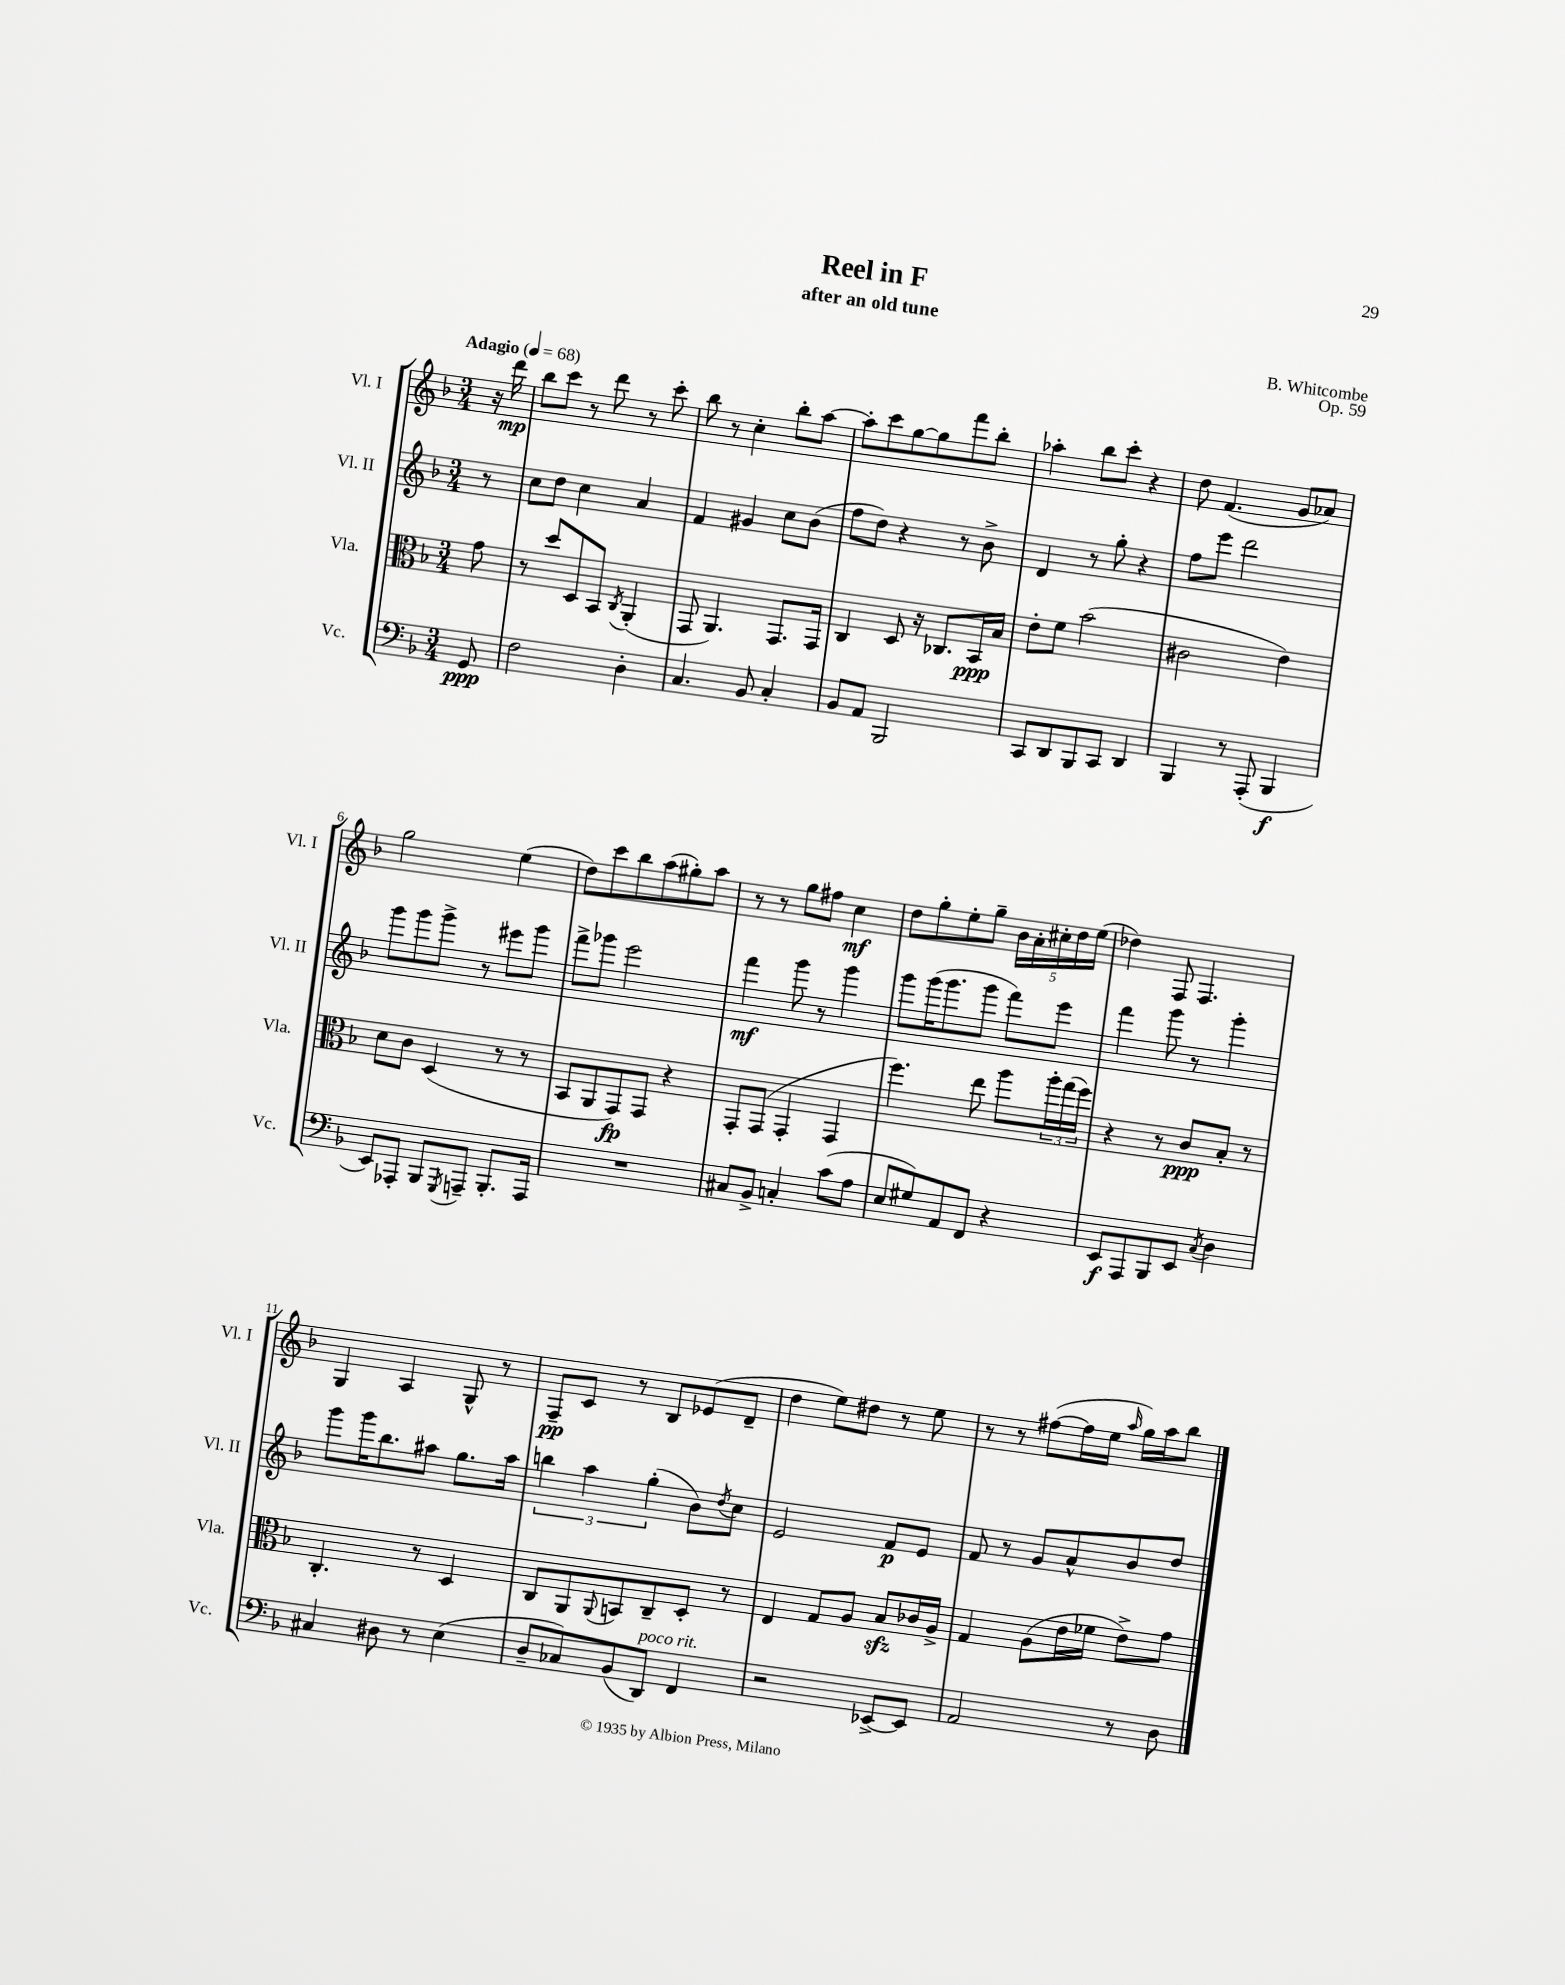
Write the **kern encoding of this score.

**kern	**dynam	**kern	**dynam	**kern	**dynam	**kern	**dynam
*part4	*part4	*part3	*part3	*part2	*part2	*part1	*part1
*staff4	*staff4	*staff3	*staff3	*staff2	*staff2	*staff1	*staff1
*I"Vc.	*	*I"Vla.	*	*I"Vl. II	*	*I"Vl. I	*
*I'Vc.	*	*I'Vla.	*	*I'Vl. II	*	*I'Vl. I	*
*clefF4	*	*clefC3	*	*clefG2	*	*clefG2	*
*k[b-]	*	*k[b-]	*	*k[b-]	*	*k[b-]	*
*M3/4	*	*M3/4	*	*M3/4	*	*M3/4	*
*MM68	*	*MM68	*	*MM68	*	*MM68	*
=	=	=	=	=	=	=	=
!	!	!	!	!	!	!LO:TX:a:B:t=Adagio	!
8GG/	ppp	8g\	.	8r	.	16r	.
.	.	.	.	.	.	16ddd\	mp
=1	=1	=1	=1	=1	=1	=1	=1
2F\	.	8r	.	8cc\L	.	8bb-\L	.
.	.	8dd/L	.	8dd\J	.	8ccc\J	.
.	.	8D/	.	4cc\	.	8r	.
.	.	8BB-/J	.	.	.	8ddd\	.
.	.	8qC/	.	.	.	.	.
4D'\	.	(4AA'/	.	4a/	.	8r	.
.	.	.	.	.	.	8ccc'\	.
=2	=2	=2	=2	=2	=2	=2	=2
4.C/	.	8GG/	.	4f/	.	8bb-\	.
.	.	4.AA/)	.	.	.	8r	.
.	.	.	.	4g#X/	.	4cc'\	.
8BB-/	.	.	.	.	.	.	.
4C'/	.	8.GG/L	.	8cc\L	.	8bb-'\L	.
.	.	.	.	(8b-\J	.	[8aa\J	.
.	.	16GG/Jk	.	.	.	.	.
=3	=3	=3	=3	=3	=3	=3	=3
8BB-/L	.	4C/	.	8ff\L	.	8aa'\L]	.
8AA/J	.	.	.	8dd\J)	.	8ccc\	.
2BBB-/	.	8D/	.	4r	.	[8gg\	.
.	.	16r	.	.	.	8gg\]	.
.	.	8.C-X/L	.	.	.	.	.
.	.	.	.	8r	.	8fff\	.
.	.	16BB-/L	ppp	8b-^\	.	8bb-'\J	.
.	.	16B-/JJ	.	.	.	.	.
=4	=4	=4	=4	=4	=4	=4	=4
8CC/L	.	8e'\L	.	4d/	.	4aa-X'\	.
8DD/	.	8f\J	.	.	.	.	.
8BBB-/	.	(2b-\	.	8r	.	8bb-\L	.
8CC/J	.	.	.	8gg'\	.	8ccc'\J	.
4DD/	.	.	.	4r	.	4r	.
=5	=5	=5	=5	=5	=5	=5	=5
4BBB-/	.	2c#X\	.	8ff\L	.	8dd\	.
.	.	.	.	8eee\J	.	(4.f/	.
8r	.	.	.	2ddd\	.	.	.
(8AAA'/	.	.	.	.	.	.	.
4BBB-/	f	4e\)	.	.	.	8g/L	.
.	.	.	.	.	.	8a-X/J)	.
!!LO:LB:g=z
=6	=6	=6	=6	=6	=6	=6	=6
8EE/L)	.	8d\L	.	8ggg\L	.	2gg\	.
8AAA-X'/J	.	8c\J	.	8ggg\	.	.	.
8BBB-/L	.	(4D/	.	8ggg^\J	.	.	.
8qGGG/	.	.	.	.	.	.	.
8AAAn~/J	.	.	.	8r	.	.	.
8.BBB-'/L	.	8r	.	8eee#X\L	.	(4ee\	.
.	.	8r	.	8ggg\J	.	.	.
16AAA/Jk	.	.	.	.	.	.	.
=7	=7	=7	=7	=7	=7	=7	=7
2.r	.	8BB-/L	.	8fff^\L	.	8dd\L)	.
.	.	8AA/	.	8ggg-X\J	.	8ccc\	.
.	.	8GG/)	fp	2eee\	.	8bb-\	.
.	.	8GG/J	.	.	.	(8aa\	.
.	.	4r	.	.	.	8gg#X'\)	.
.	.	.	.	.	.	8aa\J	.
=8	=8	=8	=8	=8	=8	=8	=8
8C#X/L	.	8GG'/L	.	4fff\	mf	8r	.
8BB-^/J	.	(8GG/J	.	.	.	8r	.
4Cn'/	.	4GG'/	.	8ggg\	.	8gg\L	.
.	.	.	.	8r	.	8ff#X\J	.
(8c\L	.	4GG/	.	4ggg\	.	4cc\	mf
8A\J	.	.	.	.	.	.	.
=9	=9	=9	=9	=9	=9	=9	=9
8E/L	.	4.ff\)	.	8ggg\L	.	8dd\L	.
8G#X/)	.	.	.	(16ggg\K	.	8gg'\	.
.	.	.	.	8.ggg\	.	.	.
8AA/	.	.	.	.	.	8ee'\	.
8FF/J	.	8ee\	.	8ggg\J	.	8gg~\J	.
4r	.	8aa\L	.	8fff\L)	.	20b-\LL	.
.	.	.	.	.	.	20a'\	.
.	.	.	.	.	.	20cc#X'\	.
.	.	24aa'\L	.	8eee\J	.	.	.
.	.	.	.	.	.	20dd\	.
.	.	(24gg\	.	.	.	.	.
.	.	.	.	.	.	(20ee\JJ	.
.	.	24ff\JJ)	.	.	.	.	.
=10	=10	=10	=10	=10	=10	=10	=10
8EE/L	f	4r	.	4fff\	.	4dd-X\)	.
8AAA/	.	.	.	.	.	.	.
8BBB-/	.	8r	.	8ggg\	.	8F/	.
8EE/J	.	8c/L	ppp	8r	.	4.F/	.
8qC/	.	.	.	.	.	.	.
4D\	.	8B-'/J	.	4ggg'\	.	.	.
.	.	8r	.	.	.	.	.
!!LO:LB:g=z
=11	=11	=11	=11	=11	=11	=11	=11
4C#X/	.	4.C'/	.	8ggg\L	.	4G/	.
.	.	.	.	16ggg\K	.	.	.
.	.	.	.	8.bb-\	.	.	.
8D#X\	.	.	.	.	.	4A/	.
8r	.	8r	.	8aa#X\J	.	.	.
(4E\	.	4D/	.	8.gg\L	.	8G^^/	.
.	.	.	.	.	.	8r	.
.	.	.	.	16aa#\Jk	.	.	.
=12	=12	=12	=12	=12	=12	=12	=12
8D~/L	.	8C/L	.	6bbn\	.	8F~/L	pp
8C-X/)	.	8AA/	.	.	.	8c/J	.
.	.	.	.	6aa\	.	.	.
.	.	8qqAA/	.	.	.	.	.
(8BB-/	.	8BBn/	.	.	.	8r	.
.	.	.	.	(6gg'\	.	.	.
!LO:TX:a:i:t=poco rit.	!	!	!	!	!	!	!
8DD/J)	.	8C~/	.	.	.	8B-/L	.
4FF/	.	8D'/J	.	8b-\L)	.	(8e-X/	.
.	.	.	.	8qdd/	.	.	.
.	.	8r	.	8cc\J	.	8d~/J	.
=13	=13	=13	=13	=13	=13	=13	=13
2r	.	4E/	.	2e/	.	4dd\	.
.	.	8G/L	.	.	.	8ee\L)	.
.	.	8A/J	.	.	.	8dd#X\J	.
[8EE-X^/L	.	8B-zz/L	.	8f/L	p	8r	.
8EE-/J]	.	16c-X/L	.	8e/J	.	8ee\	.
.	.	16A^/JJ	.	.	.	.	.
=14	=14	=14	=14	=14	=14	=14	=14
2AA/	.	4G/	.	8f/	.	8r	.
.	.	.	.	8r	.	8r	.
.	.	(8A\L	.	8g/L	.	([8ff#X\L	.
.	.	16e\L	.	8a^^/	.	16ff#\L]	.
.	.	16f-X\JJ	.	.	.	16ee\JJ	.
.	.	.	.	.	.	16qqaa/	.
8r	.	8e^\L)	.	8b-/	.	16gg\LL)	.
.	.	.	.	.	.	16aa\J	.
8D\	.	8g\J	.	8dd/J	.	8bb-\J	.
==	==	==	==	==	==	==	==
*-	*-	*-	*-	*-	*-	*-	*-
